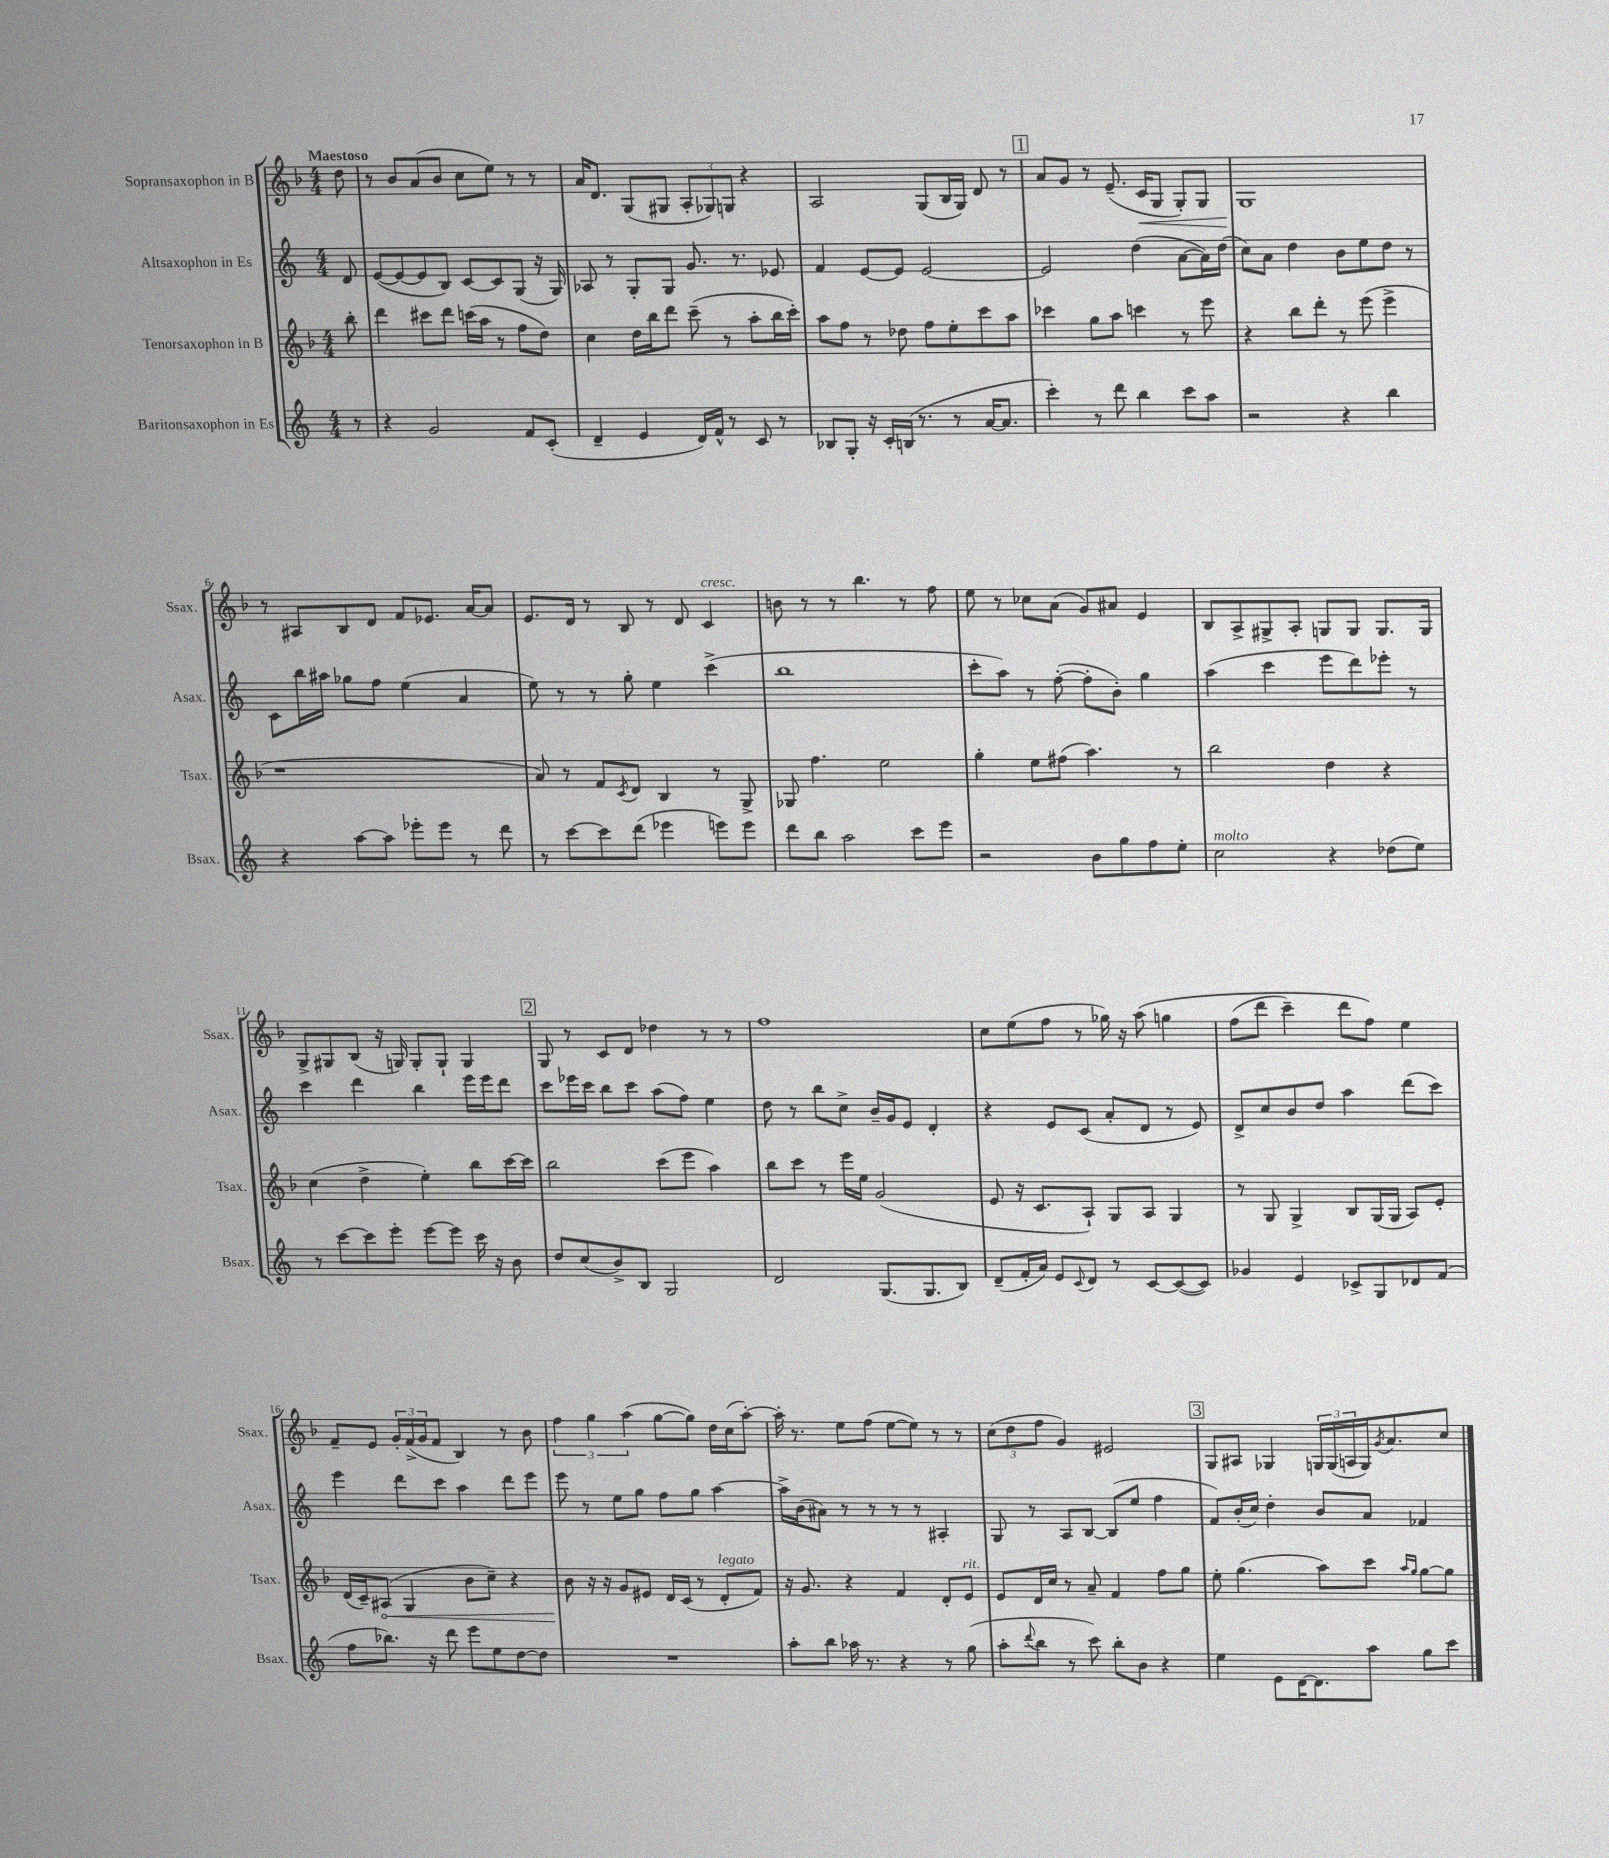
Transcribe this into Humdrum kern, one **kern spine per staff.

**kern	**kern	**kern	**kern
*staff4	*staff3	*staff2	*staff1
*clefG2	*clefG2	*clefG2	*clefG2
*k[]	*k[b-]	*k[]	*k[b-]
*M4/4	*M4/4	*M4/4	*M4/4
8r	8bb-'	8d	8dd
=	=	=	=
4r	4ddd	([8e	8r
.	.	8e_	8b-
2g	8ccc#	8e]	(8a
.	8ddd	8B)	8b-
.	(16ccc	[8c	8cc
.	16aa	.	.
.	8r	8c]	8ee)
8f	8ff	(8G	8r
(8c'	8dd)	16r	8r
.	.	16G)	.
=	=	=	=
4d~	4cc	8A-	16a
.	.	.	8.d
.	.	8r	.
4e	16dd	8G'	(8G
.	16bb-	.	.
.	8ddd	8G	8G#
16d)	(8ccc~	8.g	12A'
16f^^	.	.	.
.	.	.	12G-)
8r	8r	.	.
.	.	.	12G
.	.	8.r	.
8c	8aa'	.	4r
8r	16bb-	8e-	.
.	16ccc')	.	.
=	=	=	=
8B-	8aa	4f	2A
8G'	8ff	.	.
16r	8r	[8e	.
16c'	.	.	.
(16B	8dd-	8e]	.
8.r	.	.	.
.	8ff	[2e	(8G
8r	8ee'	.	16B-
.	.	.	16G)
[16a	8ccc	.	8d
8.a]	.	.	.
.	8aa	.	8r
=	=	=	=
4ccc')	4ccc-	2e]	8a
.	.	.	8g
8r	8gg	.	8r
8ddd	8aa	.	(8.e~
4bb	4ccc	(4dd	.
.	.	.	16c
.	.	.	8G
8ccc	8r	[8a	8G')
8aa	8eee	16a])	8G
.	.	(16dd	.
=	=	=	=
2r	4r	8cc)	1G
.	.	8a	.
.	8bb-	4dd	.
.	8ddd'	.	.
4r	8r	8b	.
.	(8eee	8ee	.
4bb	4eee^	8dd	.
.	.	8r	.
=	=	=	=
4r	1r	8c	8r
.	.	16bb	8A#
.	.	16aa#	.
[8aa	.	8gg-	8B-
8aa]	.	8ff	8d
8eee-'	.	(4ee	8f
8eee-	.	.	8.e-
8r	.	4a	.
.	.	.	[16a
8ddd	.	.	8a]
=	=	=	=
8r	8a)	8ee)	8.e
[8ccc	8r	8r	.
.	.	.	16d
8ccc]	8f	8r	8r
.	8qc	.	.
(8ddd	8d	8gg'	8B-
4eee-	4B-	4ee	8r
.	.	.	8d
8eee)	8r	(4ccc^	4c
8eee	8G^	.	.
=	=	=	=
8ddd	8G-	1bb	8b
8bb	4.ff	.	8r
2aa	.	.	8r
.	.	.	4.bb-
.	2ee	.	.
8ccc	.	.	8r
8eee	.	.	8ff
=	=	=	=
2r	4gg'	8ccc'	8ee
.	.	8aa)	8r
.	8ee	8r	8cc-
.	(8ff#	([8ff'	(8a
8b	4.aa)	8ff']	8g)
8gg	.	8b')	8a#
8ff	.	4gg	4e
8ee'	8r	.	.
=	=	=	=
2cc	2bb-	(4aa	8B-
.	.	.	8A^
.	.	4ccc	8G#^
.	.	.	8A'
4r	4dd	8eee	8G
.	.	8ddd)	8G
(8dd-	4r	8eee-'	8.G
8ee)	.	8r	.
.	.	.	16G
=	=	=	=
8r	(4cc	4ccc	8G^
[8ccc	.	.	8G#
8ccc]	4dd^	4ddd	(8B-
8eee'	.	.	16r
.	.	.	16G)
[8eee	4ee')	4bb	8G'
8eee]	.	.	8G`
16ccc	8bb-	16eee	4G
16r	.	16eee	.
8b	[16ccc	8ddd	.
.	16ccc]	.	.
=	=	=	=
8dd	2bb-	8ccc	8G
(8cc	.	16eee-	8r
.	.	16ccc	.
8b^)	.	8bb	8c
8B	.	8ccc	8d
2G	(8ccc	(8aa	4dd-
.	8eee	8ff)	.
.	4aa)	4ee	8r
.	.	.	8r
=	=	=	=
2d	8bb-	8dd	1ff
.	8ccc	8r	.
.	8r	8bb	.
.	16eee	8cc^	.
.	16ee	.	.
(8.G	(2g	16b~	.
.	.	16g	.
.	.	8e	.
8.G	.	.	.
.	.	4d'	.
8B)	.	.	.
=	=	=	=
(8d~	8e	4r	8cc
16f'	16r	.	(8ee
16a)	8.c	.	.
8e	.	8e	8ff
8qqc	.	.	.
8d	8A`)	(8c	8r
8r	8G	8a'	16gg-)
.	.	.	16r
[8c	8A	8d	&(8aa
(8c_	4G	8r	4gg
8c])	.	8e)	.
=	=	=	=
4g-	8r	8d^	(8ff
.	8G	8cc	8ddd
4e	4G^	8b	4ccc~)
.	.	8dd	.
8c-^	8B-	4aa	8ddd
8G	(16G	.	8ff&)
.	16G	.	.
8d-	8A)	(8ddd	4ee
(8f	8e'	8ccc)	.
=	=	=	=
8ff	(16d	4eee	8f~
.	16c~)	.	.
8.bb-)	(8A#	.	8e
.	4G	8ddd	24g'
.	.	.	(24f^
16r	.	.	.
.	.	.	24g
8ddd	.	8ccc	8f
8eee	8b-	4aa	4B-)
8ee	8cc~)	.	.
[8dd	4r	8ddd	8r
8dd]	.	8eee	8b-
=	=	=	=
1r	8b-	8eee	6ff
.	16r	8r	.
.	.	.	6gg
.	16r	.	.
.	8g	8ee	.
.	.	.	(6aa
.	8e#	8gg	.
.	16d	8ff	[8gg
.	(16c	.	.
.	8r	8gg	8gg])
.	8d'	[4aa	16dd
.	.	.	(16cc
.	8f)	.	[8aa')
=	=	=	=
8aa'	16r	16aa^]	16aa']
.	8.g	(16b	8.r
8bb	.	8a#)	.
16aa-	4r	8r	8ee
8.r	.	.	.
.	.	8r	(8ff
4r	4f	8r	[8ee
.	.	8r	8ee])
8r	8d'	4A#'	8r
(8gg	8e	.	8r
=	=	=	=
8aa'	8e	8G	(12cc
.	.	.	12dd
8qqddd	.	.	.
8bb	16d	8r	.
.	.	.	12ff
.	16cc	.	.
8r	8r	8A	4g)
8ccc)	8a~	[8B	.
8bb'	4f	(8B]	2e#
8b	.	8ee	.
4r	8ff	4ff	.
.	8gg	.	.
=	=	=	=
4ee	8ee'	8f)	8G
.	(4.gg	(16b'	8A#
.	.	16cc)	.
8e	.	4dd'	4G-
[16d	.	.	.
8.d]	.	.	.
.	8aa)	8b	24G
.	.	.	(24G
.	.	.	24A
8aa	8ccc	8a	16G)
.	.	.	8qg
.	.	.	8.a
.	16qqaa	.	.
.	16qqgg	.	.
8gg	[8gg	4f-	.
8ccc	8gg]	.	8cc
==	==	==	==
*-	*-	*-	*-
